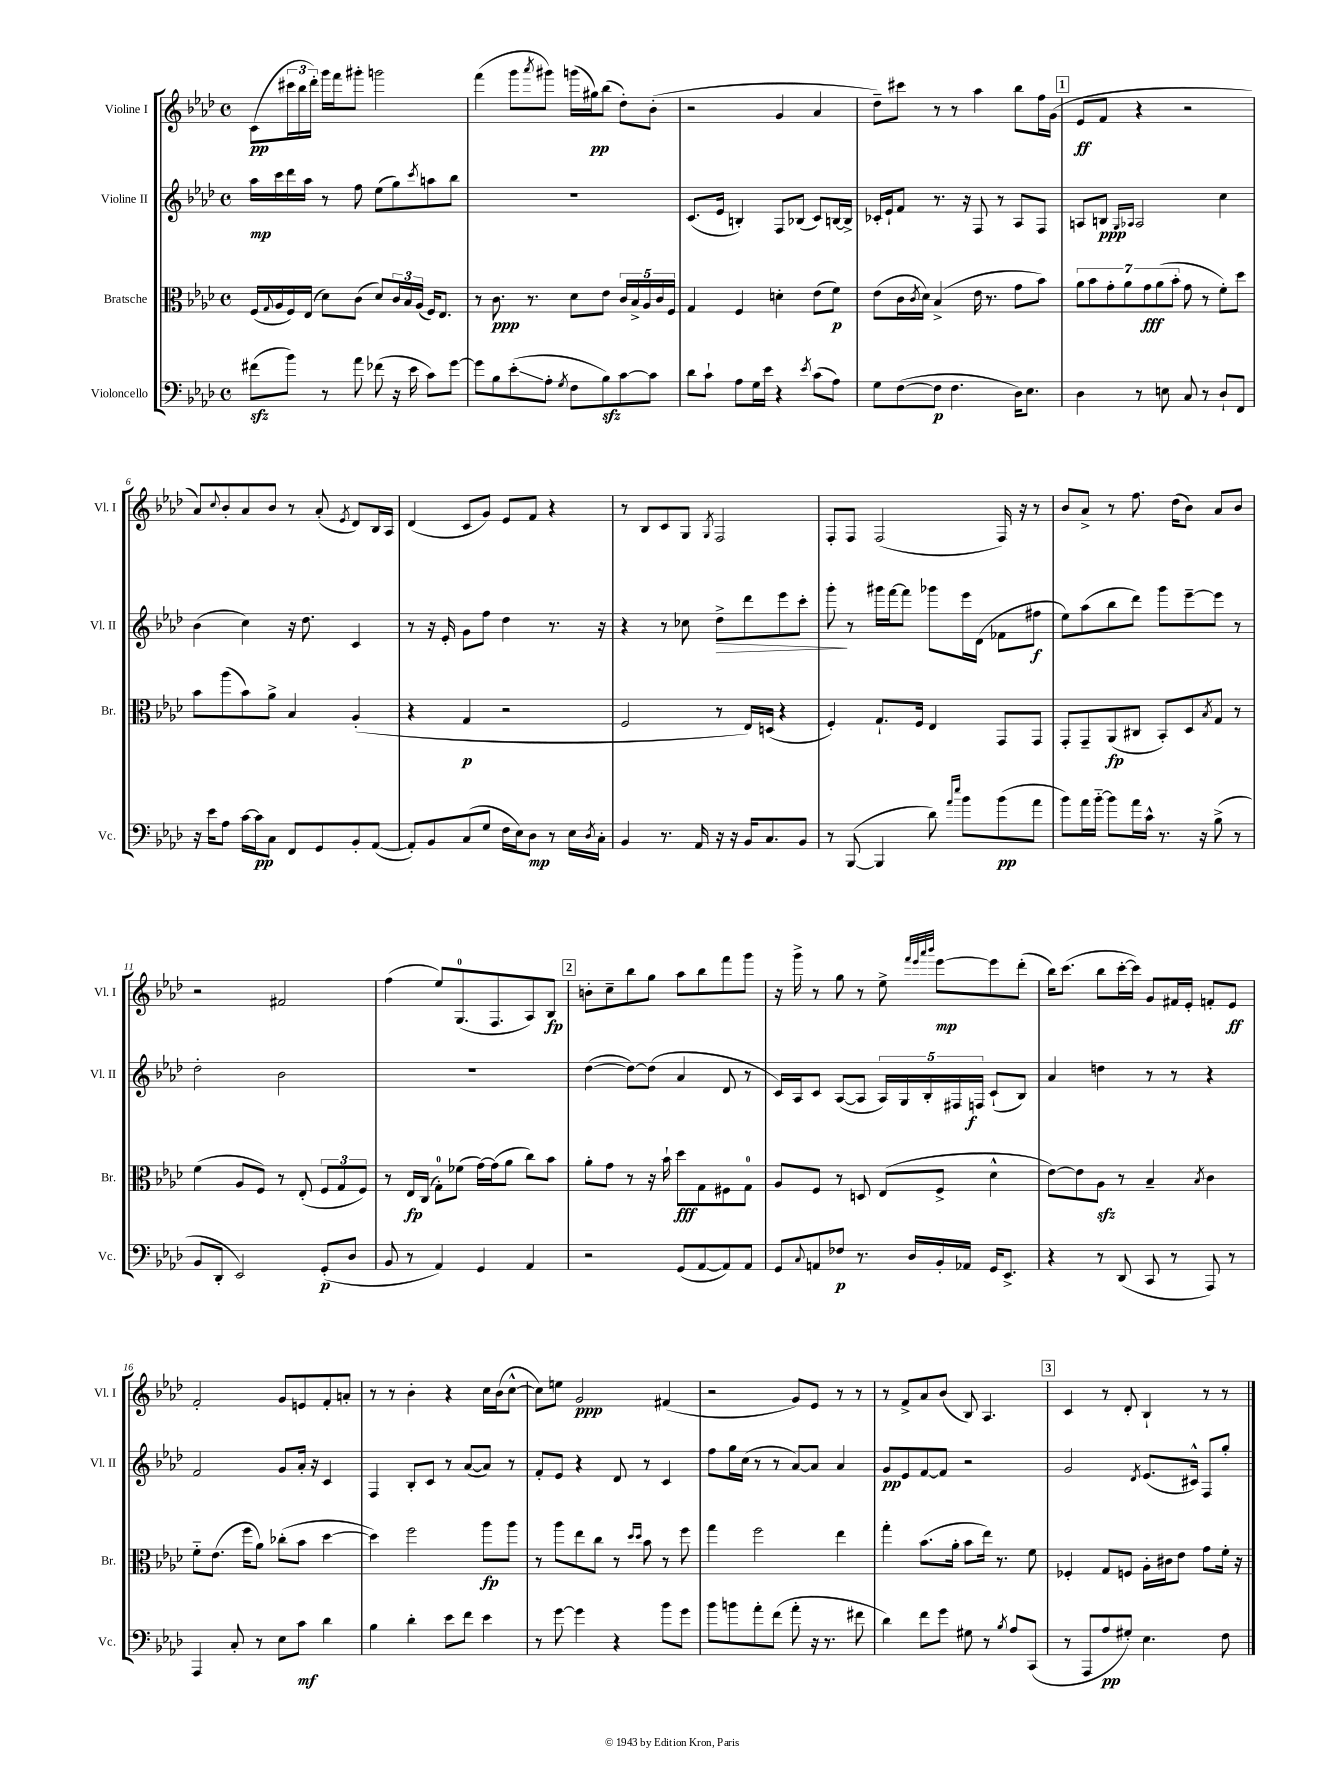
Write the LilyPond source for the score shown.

<<
\new StaffGroup <<
\new Staff = "s0" \with { instrumentName = "Violine I" shortInstrumentName = "Vl. I" } {
    \clef treble \key aes \major \defaultTimeSignature \time 4/4
    c'8\pp( \tuplet 3/2 { cis'''16 bes''16 des'''16-.) } g'''16 f'''16 gis'''8-. g'''2 |
    f'''4( g'''8 \acciaccatura { aes'''8 } gis'''8) g'''16( gis''16\pp) bes''8( des''8-.) bes'8-.( |
    r2 g'4 aes'4 |
    des''8--) cis'''8 r8 r8 aes''4 bes''8 f''16 g'16( |
    \mark \markup { \box "1" } ees'8\ff f'8 r4 r2 |
    aes'8) \appoggiatura { c''8 } bes'8-. aes'8 bes'8 r8 aes'8-.( \acciaccatura { ees'8 } des'8) bes16 aes16 |
    des'4( c'8 g'8) ees'8 f'8 r4 |
    r8 bes8 c'8 g8 \acciaccatura { g8 } f2 |
    f8-. f8 f2( f16) r16 r8 |
    bes'8 aes'8-> r8 f''8. des''16( bes'8) aes'8 bes'8 |
    r2 fis'2 |
    f''4( ees''8) g8.-0( f8. aes8) bes8\fp |
    \mark \markup { \box "2" } b'8-. c''8-- bes''8 g''8 aes''8 bes''8 f'''8 g'''8 |
    r16 g'''16-> r8 g''8 r8 ees''8-> \grace { f'''32 ees'''32 aes'''32 bes'''32 } ees'''8~\mp ees'''8 des'''8-.( |
    bes''16) c'''8.( bes''8 c'''16~-. c'''16) g'8 fis'16 ees'16-. f'8-. ees'8\ff |
    f'2-. g'8 e'8 f'8-. a'8-. |
    r8 r8 bes'4-. r4 c''16 bes'16( c''8~-^ |
    c''8) e''8 g'2\ppp fis'4( |
    r2 g'8) ees'8 r8 r8 |
    r8 f'8-> aes'8 bes'8( bes8) aes4. |
    \mark \markup { \box "3" } c'4 r8 des'8-. bes4-! r8 r8 \bar "|." |
}
\new Staff = "s1" \with { instrumentName = "Violine II" shortInstrumentName = "Vl. II" } {
    \clef treble \key aes \major \defaultTimeSignature \time 4/4
    aes''16\mp c'''16 des'''16 aes''16 r8 f''8 ees''8( g''8) \acciaccatura { c'''8 } a''8 bes''8 |
    R1 |
    c'8.( ees'16 b4-.) f8 bes8( c'8) b16~ b16-> |
    ces'16-. ees'16-! f'8 r8. r16 f8 r8 aes8 f8 |
    \mark \markup { \box "1" } a8 b8\ppp \grace { g16 aes16 } aes2 c''4 |
    bes'4( c''4) r16 des''8. c'4 |
    r8 r16 ees'16-. g'8 f''8 des''4 r8. r16 |
    r4 r8 ces''8 des''8->\> des'''8 ees'''8 c'''8-. |
    g'''8-.\! r8 gis'''16 f'''16~ f'''8 ges'''8 ees'''16 des'16( fes'8 fis''8\f |
    ees''8) aes''8( bes''8 des'''8) g'''8 ees'''8~-- ees'''8 r8 |
    des''2-. bes'2 |
    R1 |
    \mark \markup { \box "2" } des''4~( des''8~) des''8( aes'4 des'8 r8 |
    c'16) aes16 c'8 aes8~( aes8 \tuplet 5/4 { aes16) g16 bes16-. fis16 f16\f } c'8-!( bes8) |
    aes'4 d''4 r8 r8 r4 |
    f'2 g'8 aes'16-. r16 c'4 |
    f4 bes8-. c'8 r8 aes'8~( aes'8) r8 |
    f'8-. ees'8 r4 des'8 r8 c'4 |
    f''8 g''16 c''16( r8 r8 aes'8~) aes'8 aes'4 |
    g'8\pp ees'8 f'8~ f'8 r2 |
    \mark \markup { \box "3" } g'2 \acciaccatura { des'8 } ees'8.( cis'16-^) f8 g''8-. \bar "|." |
}
\new Staff = "s2" \with { instrumentName = "Bratsche" shortInstrumentName = "Br." } {
    \clef alto \key aes \major \defaultTimeSignature \time 4/4
    f16( \appoggiatura { g8 } aes16 f16) ees16( des'8) c'8( des'8) \tuplet 3/2 { c'16 bes16 aes16( } f16) ees8. |
    r8 c'8.\ppp r8. des'8 ees'8 \tuplet 5/4 { c'16 bes16-> aes16 c'16 f16 } |
    g4 f4 d'4-. ees'8( f'8\p) |
    ees'8( c'16 \acciaccatura { c'8 } des'16) bes4->( ees'16 r8. g'8 bes'8) |
    \mark \markup { \box "1" } \tuplet 7/4 { aes'8 bes'8 g'8-. aes'8 g'8\fff aes'8( bes'8-. } g'8 r8 f'8-.) des''8 |
    bes'8 aes''8( bes'8) aes'8-> bes4 aes4-.( |
    r4 g4\p r2 |
    f2 r8 ees16) d16( r4 |
    f4-.) g8.-! f16 ees4 g,8 g,8 |
    g,8-. g,8-- aes,8\fp( cis8 bes,8-.) des8 \acciaccatura { bes8 } g8 r8 |
    f'4( aes8 f8) r8 ees8-.( \tuplet 3/2 { f8 g8 f8) } |
    r8 ees16\fp c16( g8-0-.) fes'8( g'16~) g'16( aes'8 c''8) bes'8 |
    \mark \markup { \box "2" } aes'8-. g'8 r8 r16 bes'16-! des''8\fff g8 fis8 g8-0 |
    aes8 f8 r8 d8 ees8( f8-> des'4-^ |
    ees'8~) ees'8 aes8\sfz r8 bes4-- \acciaccatura { bes8 } c'4 |
    f'8-_ ees'8.( f''16 aes'8) ces''8-.( bes'8 des''4~ |
    des''4) f''2 aes''8\fp aes''8 |
    r8 aes''8 ees''8 c''8 r8 \grace { des''16 des''16 } bes'8 r8 f''8 |
    g''4 f''2 ees''4 |
    g''4-. bes'8.( aes'16-. bes'8 ees''16) r8. f'8 |
    \mark \markup { \box "3" } fes4-. g8 f8 aes16-. cis'16 ees'8 g'8 f'16-. r16 \bar "|." |
}
\new Staff = "s3" \with { instrumentName = "Violoncello" shortInstrumentName = "Vc." } {
    \clef bass \key aes \major \defaultTimeSignature \time 4/4
    fis'8\sfz( bes'8) r8 aes'8 fes'8( r16 ees'16 c'8) g'8~ |
    g'8 bes8 ees'8-.\glissando( aes8-. \acciaccatura { g8 } f8 bes8\sfz) c'8~ c'8 |
    des'8 c'8-! aes8 g16 ees'16 r4 \acciaccatura { ees'8 } c'8( aes8) |
    g8 f8~( f8\p f4. des16) ees8. |
    \mark \markup { \box "1" } des4 r8 e8 c8 r8 des8-! f,8 |
    r16 ees'16 aes8 c'16~ c'16\pp c8 f,8 g,8 bes,8-. aes,8~( |
    aes,8-.) bes,8 c8( g8 f16 ees16) des8\mp r8 ees16 \acciaccatura { des8 } c16-. |
    bes,4 r8. aes,16 r16 r16 bes,16 c8. bes,8 |
    r8 bes,,8~( bes,,4 des'8) \grace { aes'16 ees''16 } bes'8 bes'8\pp( aes'8 |
    bes'8) aes'16 bes'16~-_ bes'8 aes'16 c'16-^ r8. r16 bes8->( r8 |
    bes,8 des,8-. ees,2) g,8-.\p( des8 |
    bes,8 r8 aes,4) g,4 aes,4 |
    \mark \markup { \box "2" } r2 g,8( aes,8~ aes,8) aes,8 |
    g,8 \appoggiatura { c8 } a,8 fes8\p r8. des16 bes,16-. aes,16 g,16 ees,8.-> |
    r4 r8 des,8( c,8 r8 aes,,8) r8 |
    aes,,4 c8-. r8 ees8 c'8\mf des'4 |
    bes4 des'4-. ees'8 f'8 ees'4 |
    r8 g'8~ g'4 r4 bes'8 g'8 |
    bes'8 b'8 aes'8-. f'8( aes'8-. r16 r8. fis'8 |
    des'4) f'8 g'8 gis8 r8 \acciaccatura { bes8 } aes8 c,8( |
    \mark \markup { \box "3" } r8 aes,,8 aes8\pp gis8-.) ees4. f8 \bar "|." |
}
>>
>>
